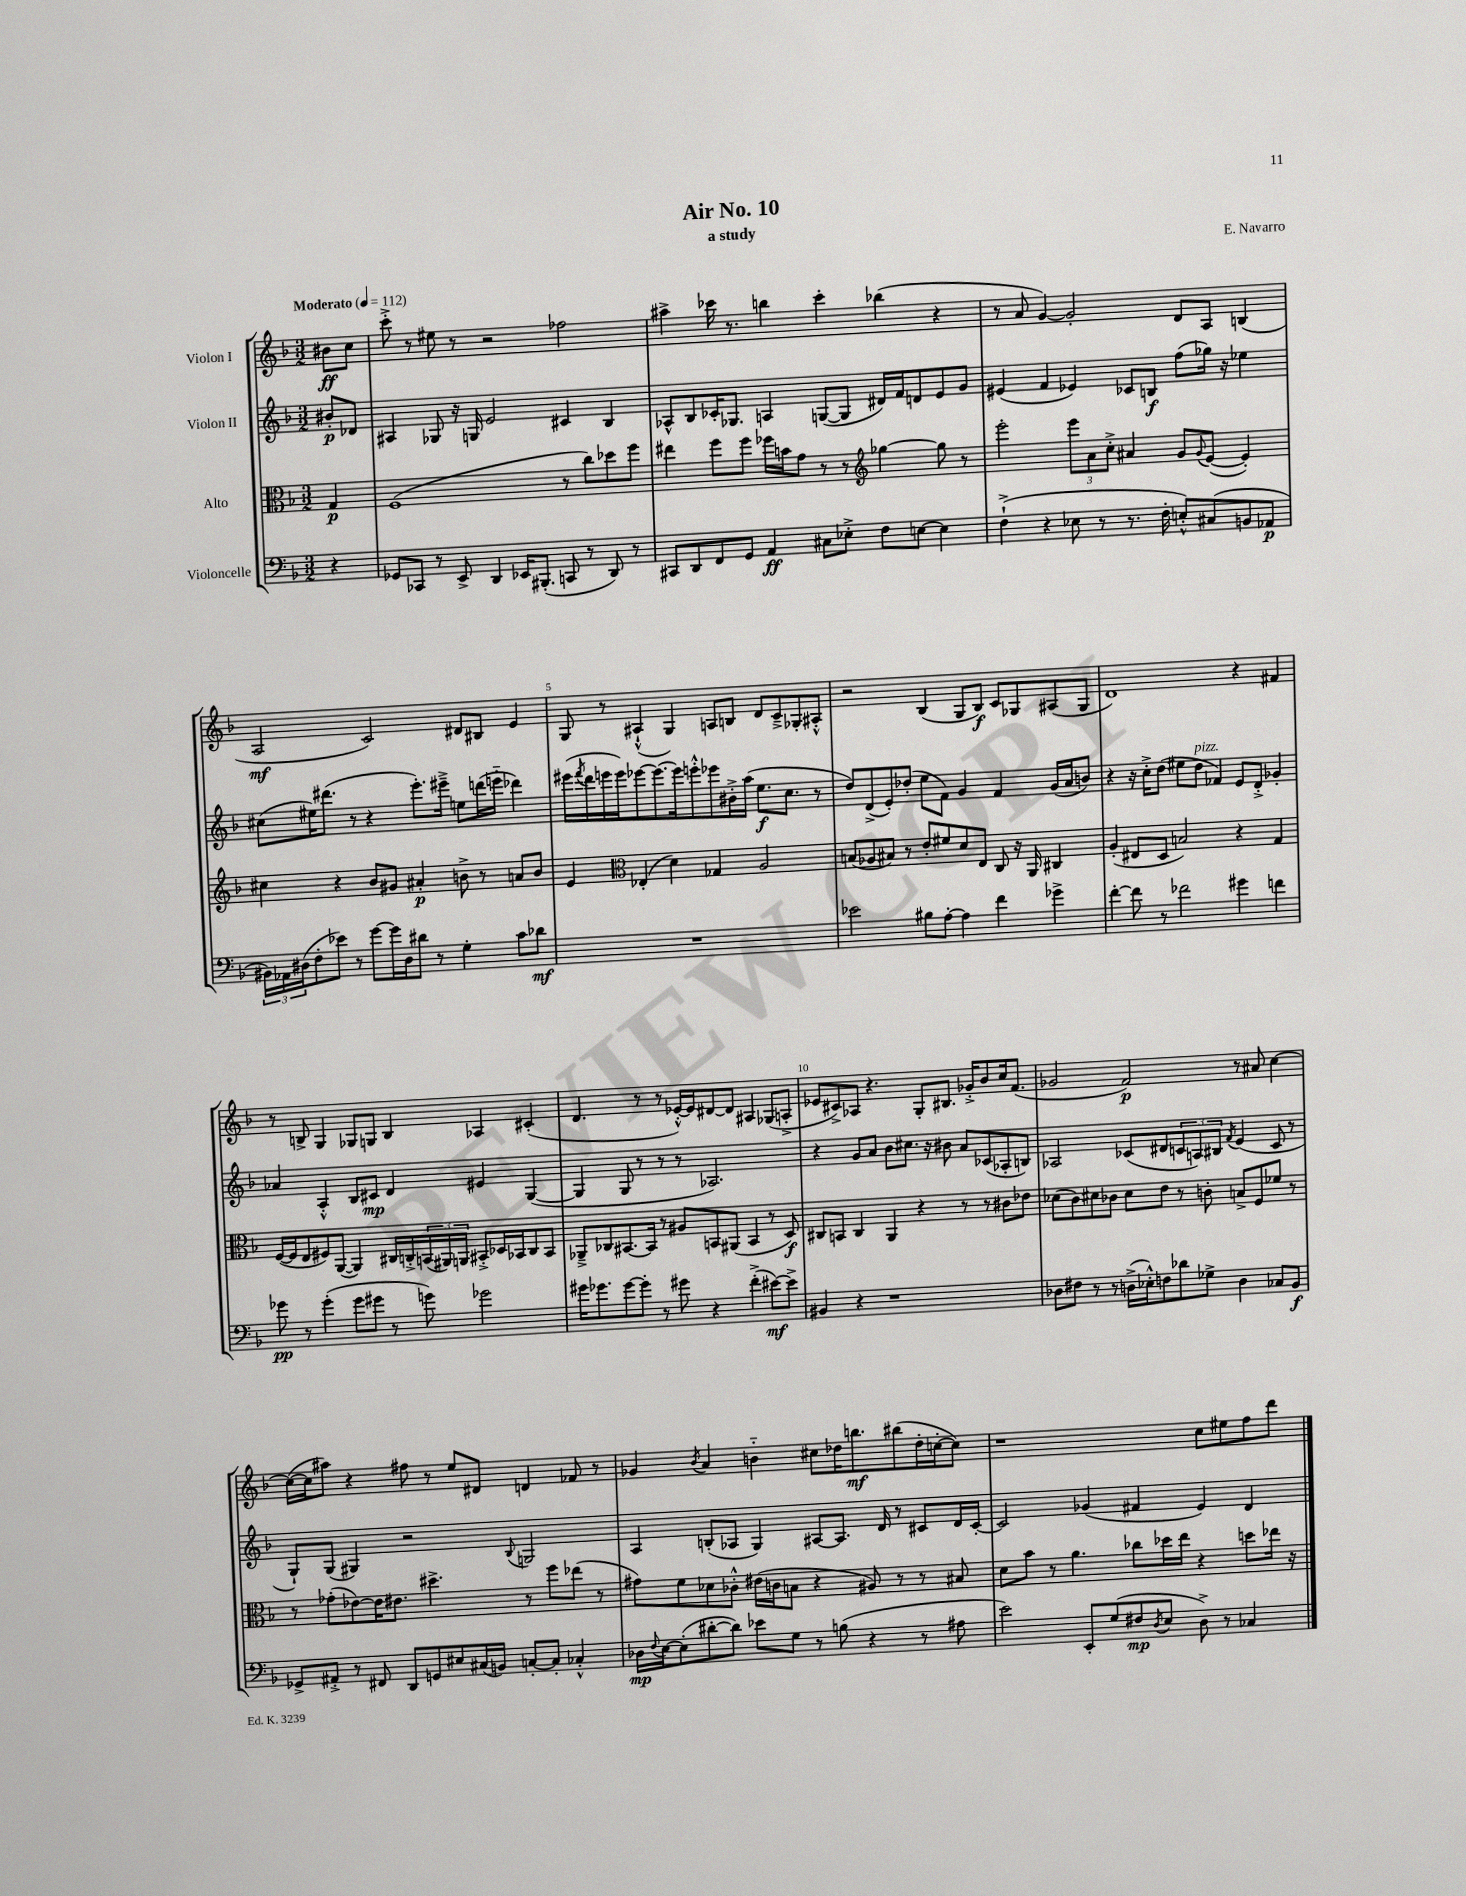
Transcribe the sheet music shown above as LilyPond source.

\header { title = "Air No. 10" composer = "E. Navarro" subtitle = "a study" }
<<
\new StaffGroup <<
\new Staff = "s0" \with { instrumentName = "Violon I" } {
    \clef treble \key f \major \numericTimeSignature \time 3/2 \partial 4 \tempo "Moderato" 4 = 112
    bis'8\ff c''8 |
    c'''8-.-> r8 eis''8 r8 r2 fes''2 |
    ais''4-> ces'''16 r8. b''4 ces'''4-. bes''4( r4 |
    r8 a'8 g'4~) g'2-. d'8 a8 b4( |
    a2\mf c'2) dis'8 bis8 e'4 |
    g8 r8 ais4-!-^( g4) a8 b8 d'8 c'8---> ges8-. ais8-.-^ |
    r2 bes4( g8 bes8\f) c'8 ges8 ais8( ges8 |
    d'1) r4 fis'4 |
    r8 b8-> g4 ges8 g8 b4 aes4 cis'4-.( |
    d'4. r8 r8 ees'16~-.-^) ees'16 dis'8~ dis'8 ais4 ges8( a8-.-> |
    ees'8 cis'8->) aes8 r4. g8-. bis8. ges'16-.-> bes'8 c''16 f'8.( |
    ges'2 f'2\p) r8 ais'8 c''4~ |
    c''16~( c''16 ais''8) r4 fis''8 r8 e''8 dis'8 d'4 fes'8 r8 |
    ges'4 \acciaccatura { bes'8 } a'4 b'4-_ cis''8 des''16 b''8.\mf bis''8( des''16-. c''16~-. c''8) |
    r1 c''8 eis''8 f''8 d'''8 \bar "|." |
}
\new Staff = "s1" \with { instrumentName = "Violon II" } {
    \clef treble \key f \major \numericTimeSignature \time 3/2 \partial 4
    bis'8-.\p des'8 |
    ais4 ges8 r16 g16 e'2 cis'4 bes4 |
    aes8-^ bes8 ces'16-. ges8. a4 g8~( g8 dis'16) f'16 d'8 e'8 g'8 |
    eis'4( f'4 ees'4) ces'8 b8\f f''8( ges''16) r16 ees''4 |
    cis''8( eis''16) dis'''8.( r8 r4 e'''8.-.) eis'''16---> e''8 d'''16( e'''16-_ des'''4) |
    eis'''16( \acciaccatura { f'''8 } d'''16 e'''16 e'''16) ees'''8~ ees'''8.~ ees'''16 e'''8-.-^ ees'''8 bis'16-.-> a''16( e''8.\f c''8. r8 |
    d''8) d'8->( e'8-.) des''8-.( e''8 f'8) g'4 f'4 g'16( a'16 b'8) |
    r4 r16 c''16-.-> d''8( eis''8 d''8^\markup { \italic "pizz." } fes'4) e'8 d'8-.-> ges'4-. |
    aes'4 a4-.-^ bes8 cis'8\mp d'4 eis'4 g4~( |
    g4 g8 r8 r8 r8 aes2.) |
    r4 g'8 a'8 bes'8 cis''8. r16 bis'8 a'8 ces'8( aes8-. b8) |
    aes2 ces'8( dis'8 \tuplet 3/2 { c'8 a8) bis8 } \acciaccatura { f'8 } e'4( c'8 r8 |
    g8-!) g8( gis4) r2 \appoggiatura { bes8 } g2 |
    a4 b8-.( aes8 g4) ais8~ ais8. d'16 r8 cis'8 d'16 cis'16~-. |
    cis'2 ges'4( fis'4 e'4) d'4 \bar "|." |
}
\new Staff = "s2" \with { instrumentName = "Alto" } {
    \clef alto \key f \major \numericTimeSignature \time 3/2 \partial 4
    g4\p |
    f1( r8 c''8) des''8 f''8 |
    eis''4 f''8 f''8 fes''16 b'16 g'8 r8 r8 \clef treble ges''4~ ges''8 r8 |
    e'''2-. \tuplet 3/2 { e'''8 a'8 c''8-.-> } ais'4 g'8 \appoggiatura { g'8 } e'8~( e'4-.) |
    cis''4 r4 bes'8 gis'8 ais'4-.\p b'8-> r8 a'8 b'8 |
    e'4 \clef alto ees4-.( d'4) ges4 a2 |
    b8( aes8 bis8) r8 e'8-. fis'8 d'8 e8 c8 r16 a,16 cis4 |
    a4-.( eis8 d8 b2) r4 g4 |
    f16~( f16 e8 fis8) a,8~( a,4) cis16 c16-.-> \tuplet 3/2 { b,16( ais,16) a,16 } bis,8-.-> des16 bes,16 c8 bes,8 |
    aes,8---> ces8 bis,8.~ bis,16 r8 ais8 b,8 ais,8( b,4 r8 d8\f) |
    cis8 b,8 cis4 a,4 r4 r8 r8 cis'8 ees'8 |
    des'8( c'8) dis'8 ces'8 dis'8 e'8 r8 c'8-. b8-> f8 fes'8 r8 |
    r8 ges'8-.( ees'8~) ees'16 eis'8. dis''4.-> r8 f''8 ees''8( r8 |
    gis'8) f'8 des'8 ces'8-.-^ eis'16( c'16 b8 r4 ais8) r8 r8 bis8 |
    d'8 bes'8 r8 a'4. ces''8 des''16 e''16 r4 d''8 ees''16 r16 \bar "|." |
}
\new Staff = "s3" \with { instrumentName = "Violoncelle" } {
    \clef bass \key f \major \numericTimeSignature \time 3/2 \partial 4
    r4 |
    ges,8 ces,8 r8 e,8-> d,4 ees,16 bis,,8.-.( c,8 r8 d,8) r8 |
    cis,8 d,8 f,8 g,8 a,4\ff cis8 ees8-.-> f8 e8~ e4 |
    f4-!->( r4 ees8 r8 r8. f16-. e8-.-^) cis8( b,8 aes,8\p |
    \tuplet 3/2 { bis,16) aes,16 dis16( } f8-. ees'8) r8 g'8~ g'16 dis16 dis'8 r8 g4-. c'8 des'8\mf |
    R1. |
    ees'2 bis8 a8~-. a4 f'4 ges'4-> |
    f'4~-. f'8 r8 fes'2 gis'4 f'4 |
    ges'8\pp r8 ges'4-.( ges'8 gis'8 r8 g'8) ges'2 |
    gis'16 ges'8. ges'8~ ges'8-. r8 gis'8 r4 f'4-.->( eis'8~\mf) eis'8-> |
    bis,4 r4 r1 |
    des8 fis8 r8 r8 d16->( ees16-.-^) f8 des'8 ges8-> d4 ces8 bes,8\f |
    ges,8-> ais,8-.-> r8 fis,8 d,8 g,8 eis8 cis16( b,16) c8~-. c8-. ces4-.-^ |
    des16\mp \appoggiatura { f8 } e16~ e8-.( dis'8~-. dis'8) ees'8 g8 r8 b8( r4 r8 ais8 |
    e'2) e,8-. g8( fis8\mp \acciaccatura { d8 } e8 d8->) r8 ces4 \bar "|." |
}
>>
>>
\layout { \context { \Score \override BarNumber.break-visibility = ##(#f #t #t) barNumberVisibility = #(every-nth-bar-number-visible 5) } }
